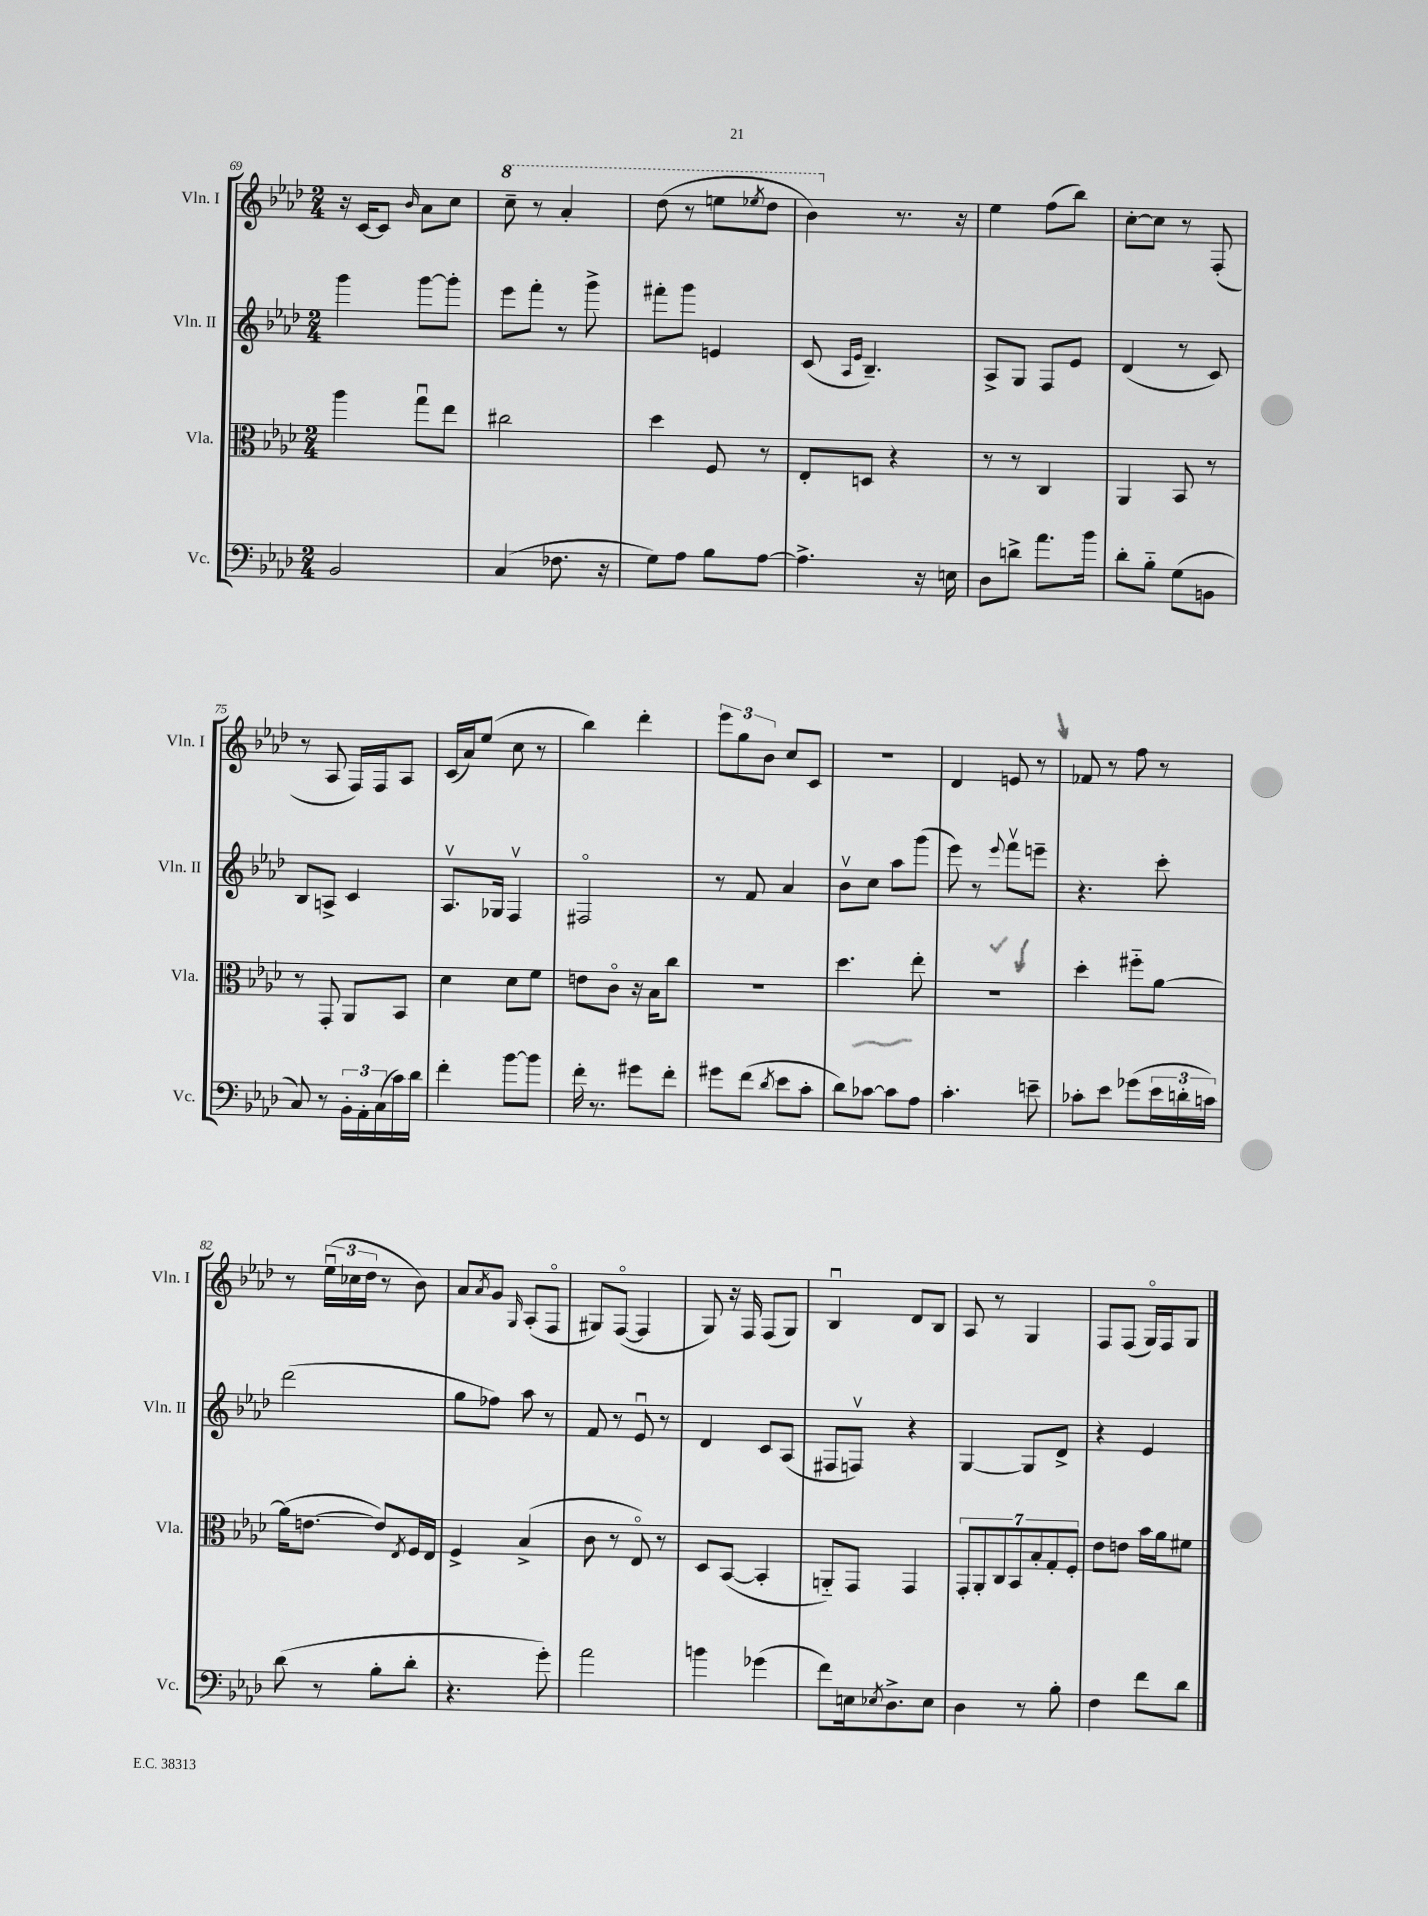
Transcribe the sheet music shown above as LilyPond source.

<<
\new StaffGroup <<
\new Staff = "s0" \with { instrumentName = "Vln. I" shortInstrumentName = "Vln. I" } {
    \clef treble \key aes \major \numericTimeSignature \time 2/4
    r16 c'16~ c'8 \grace { bes'16 } aes'8 c''8 |
    \ottava #1 c'''8-- r8 aes''4-. |
    des'''8( r8 e'''8 \acciaccatura { ees'''8 } des'''8 |
    bes''4) \ottava #0 r8. r16 |
    ees''4 f''8( bes''8) |
    c''8~-. c''8 r8 f8-.( |
    r8 aes8 f16) f16 aes8 |
    c'16( aes'16) ees''8( c''8 r8 |
    bes''4) des'''4-. |
    \tuplet 3/2 { ees'''8 g''8 bes'8 } c''8 c'8 |
    r2 |
    des'4 e'8 r8 |
    fes'8 r8 f''8 r8 |
    r8 \tuplet 3/2 { ees''16\downbow( ces''16 des''16 } r8 bes'8) |
    aes'8 \acciaccatura { aes'8 } g'8 \grace { g16 } aes8-.( f8\flageolet |
    gis8) f8~\flageolet( f4 |
    g8) r16 f16 f8( g8) |
    bes4\downbow des'8 bes8 |
    aes8 r8 g4 |
    f8 f8( g16\flageolet) f16 g8 \bar "|." |
}
\new Staff = "s1" \with { instrumentName = "Vln. II" shortInstrumentName = "Vln. II" } {
    \clef treble \key aes \major \numericTimeSignature \time 2/4
    g'''4 g'''8~ g'''8-. |
    ees'''8 f'''8-. r8 g'''8-> |
    fis'''8-. g'''8 e'4 |
    c'8( \grace { aes16 ees'16 } bes4.--) |
    aes8-> g8 f8 ees'8 |
    des'4( r8 c'8) |
    bes8 a8-> c'4 |
    aes8.\upbow ges16 f4\upbow |
    fis2\flageolet |
    r8 f'8 aes'4 |
    bes'8\upbow c''8 aes''8 g'''8( |
    ees'''8) r8 \appoggiatura { ees'''8 } f'''8\upbow e'''8-- |
    r4. c'''8-. |
    des'''2( |
    g''8 fes''8) aes''8 r8 |
    f'8 r8 ees'8\downbow r8 |
    des'4 c'8 aes8( |
    fis8 f8\upbow) r4 |
    g4~ g8 des'8-> |
    r4 ees'4 \bar "|." |
}
\new Staff = "s2" \with { instrumentName = "Vla." shortInstrumentName = "Vla." } {
    \clef alto \key aes \major \numericTimeSignature \time 2/4
    aes''4 g''8\downbow ees''8 |
    cis''2 |
    des''4 f8 r8 |
    ees8-. d8 r4 |
    r8 r8 c4 |
    aes,4 bes,8 r8 |
    r8 g,8-. aes,8 bes,8 |
    des'4 des'8 f'8 |
    e'8 c'8\flageolet r16 bes16 c''8 |
    R2 |
    des''4. ees''8-. |
    R2 |
    des''4-. fis''8-_ aes'8~ |
    aes'16( e'8.~ e'8) \acciaccatura { ees8 } f16 ees16 |
    f4-> bes4->( |
    c'8 r8 ees8\flageolet) r8 |
    des8 bes,8~( bes,4-. |
    a,8-_) g,8 g,4 |
    \tuplet 7/4 { g,8-. aes,8-. c8 bes,8 bes8-. g8-. f8-. } |
    ees'8 e'8 bes'16 aes'16 fis'8 \bar "|." |
}
\new Staff = "s3" \with { instrumentName = "Vc." shortInstrumentName = "Vc." } {
    \clef bass \key aes \major \numericTimeSignature \time 2/4
    bes,2 |
    c4( fes8. r16 |
    g8) aes8 bes8 aes8~ |
    aes4.-> r16 e16 |
    des8 d'8-> aes'8. bes'16 |
    des'8-. bes8-_ g8( b,8 |
    c8) r8 \tuplet 3/2 { bes,16-. aes,16-. c16( } c'16) des'16 |
    f'4-. bes'8~ bes'8 |
    f'16-. r8. gis'8 f'8-. |
    gis'8 f'8( \acciaccatura { des'8 } ees'8 c'8-. |
    des'8) ces'8~ ces'8 aes8 |
    c'4.-. e'8-- |
    ces'8-. ees'8 ges'8( \tuplet 3/2 { ees'16 d'16-. c'16) } |
    des'8( r8 bes8-. des'8-. |
    r4. g'8-.) |
    aes'2 |
    b'4 ges'4( |
    f'8) e16 \acciaccatura { ees8 } des8.-> ees8 |
    des4 r8 bes8-. |
    f4 f'8 des'8 \bar "|." |
}
>>
>>
\layout { \context { \Score currentBarNumber = #69 } }
